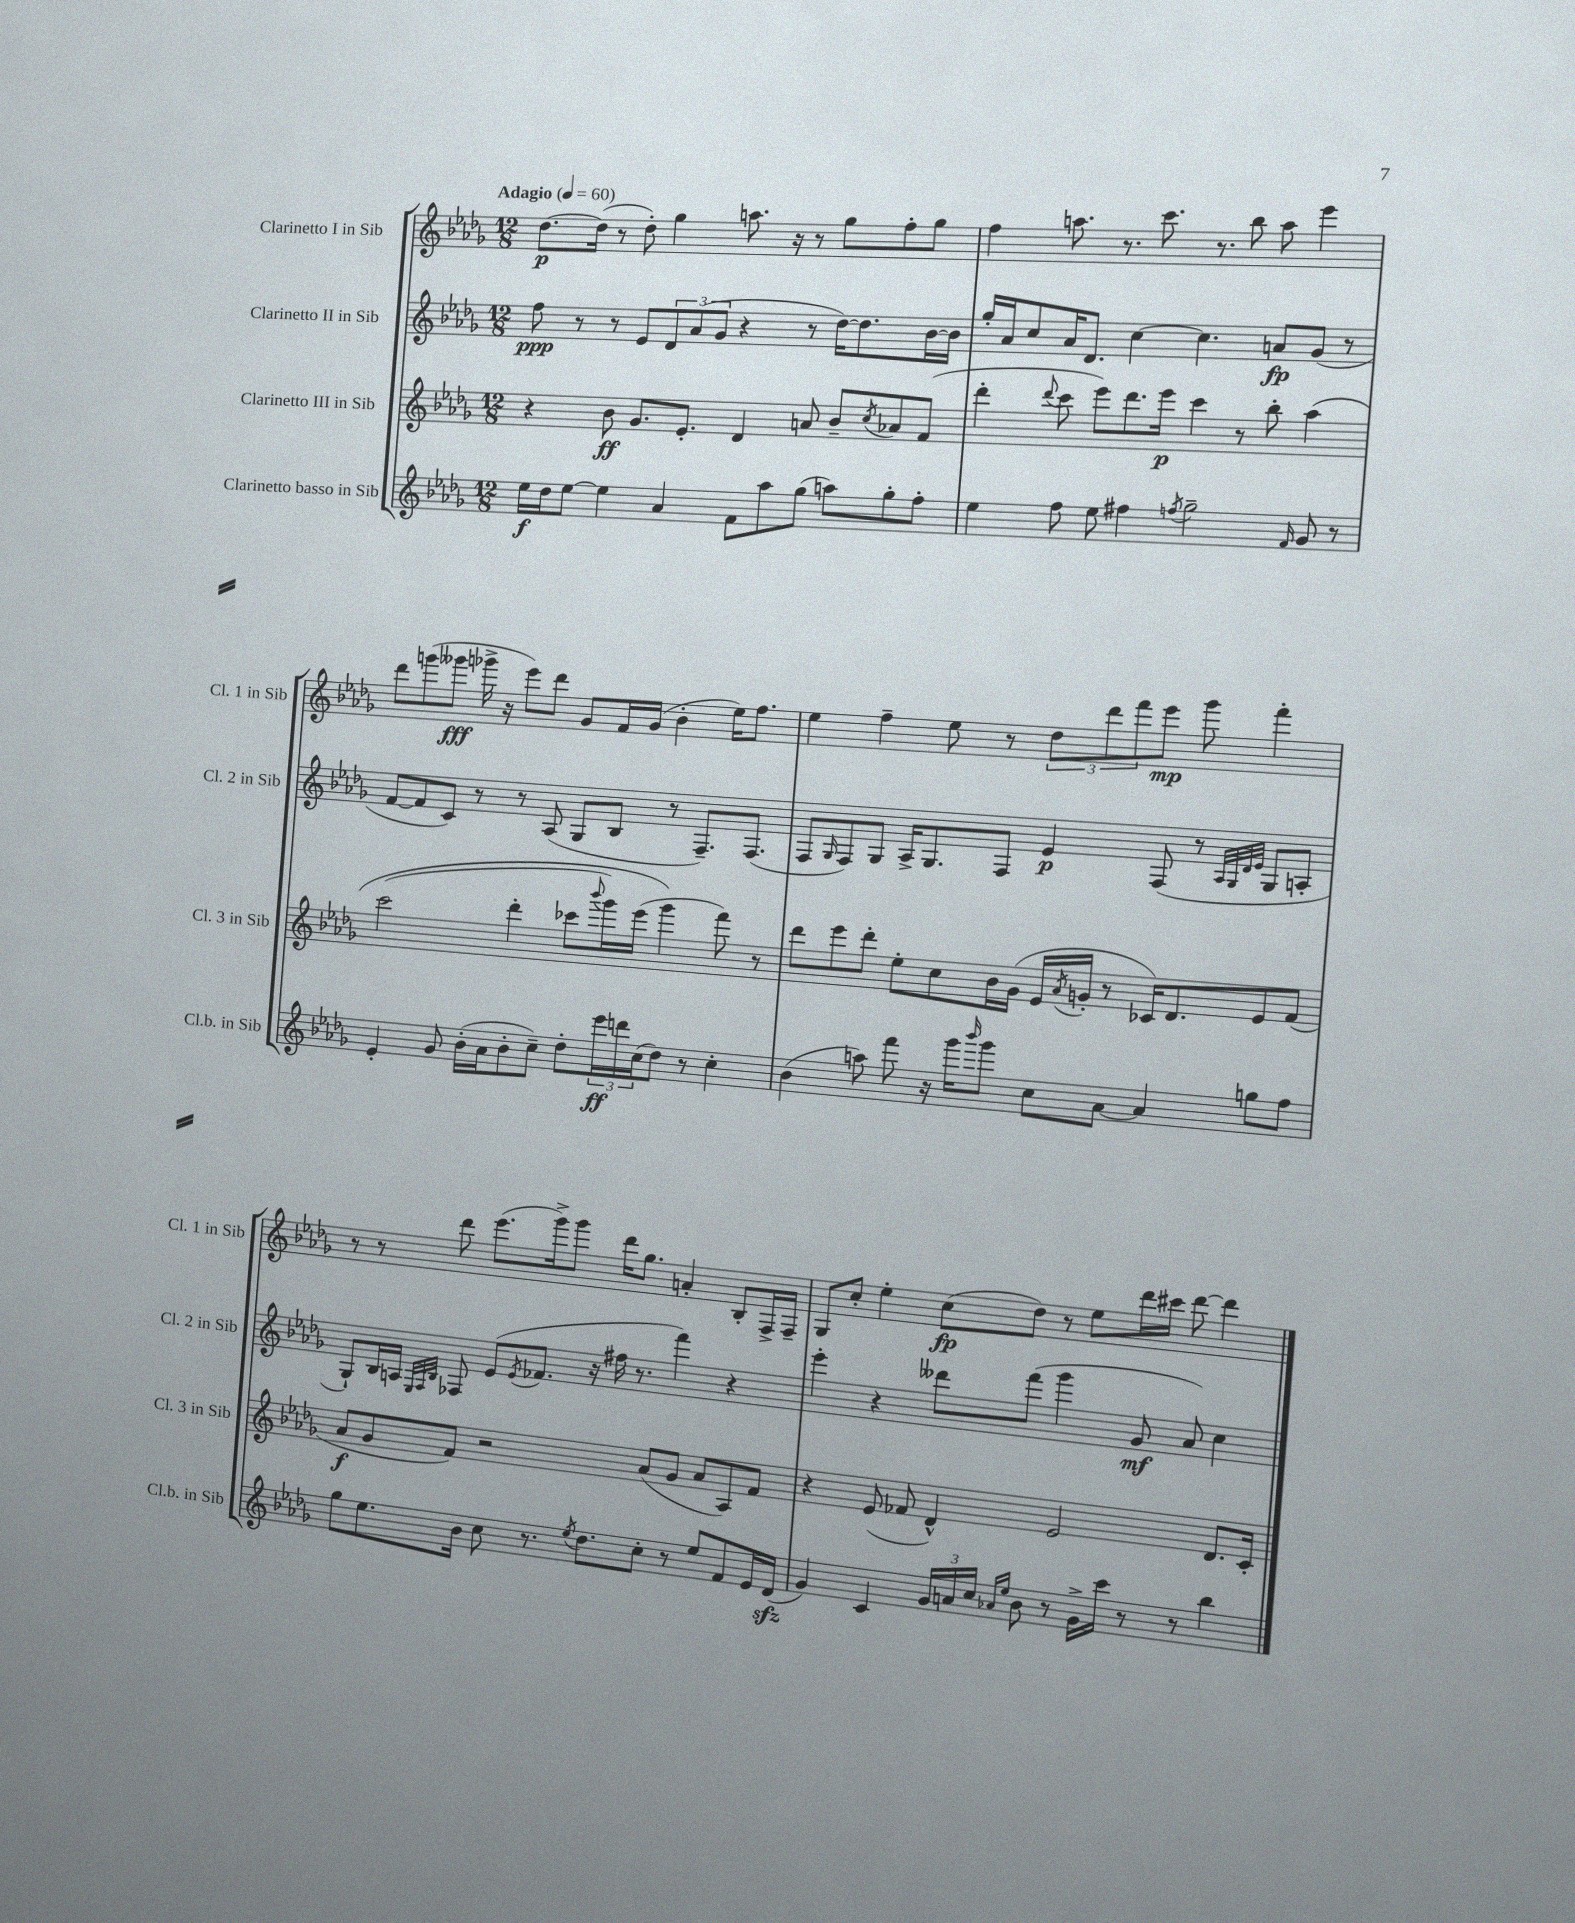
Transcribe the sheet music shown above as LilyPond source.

<<
\new StaffGroup <<
\new Staff = "s0" \with { instrumentName = "Clarinetto I in Sib" shortInstrumentName = "Cl. 1 in Sib" } {
    \clef treble \key des \major \numericTimeSignature \time 12/8 \tempo "Adagio" 4 = 60
    des''8.~\p des''16( r8 des''8-.) ges''4 a''8. r16 r8 ges''8 f''8-. ges''8 |
    f''4 a''8. r8. c'''8. r8. bes''8 a''8 ees'''4 |
    des'''8 g'''8( geses'''8\fff ges'''16-> r16 ees'''8) des'''8 ges'8 f'16 ges'16( bes'4-. ees''16) f''8. |
    ees''4 f''4-- ees''8 r8 \tuplet 3/2 { des''8 des'''8 f'''8 } ees'''8\mp ges'''8 f'''4-. |
    r8 r8 des'''8 ees'''8.( ges'''16->) ges'''8 des'''16 ges''8. a'4-. bes8-. f16-> f16-- |
    ges8 c''8-. ees''4-. c''8\fp( des''8) r8 ees''8 des'''16 cis'''16 des'''8~ des'''4 \bar "|." |
}
\new Staff = "s1" \with { instrumentName = "Clarinetto II in Sib" shortInstrumentName = "Cl. 2 in Sib" } {
    \clef treble \key des \major \numericTimeSignature \time 12/8
    f''8\ppp r8 r8 ees'8 \tuplet 3/2 { des'8 aes'8( ges'8 } r4 r8 des''16~) des''8. bes'16~ bes'16 |
    ges''16-. aes'16 c''8 aes'16 des'8. c''4~ c''4. a'8\fp ges'8( r8 |
    f'8~ f'8 c'8) r8 r8 aes8( ges8 bes8 r8 f8.--) f8.( |
    f8 \grace { ges16 } f8) ges8 aes16-> ges8. f8 ees'4\p f8( r8 \grace { aes32 ges32 des'32 ees'32 } ges8 a8-. |
    ges8-!) bes16 a16 \grace { ees32 f32 bes32 } fes8 ees'8( \acciaccatura { ees'8 } fes'8. r16 fis''16 r8. f'''4) r4 |
    ees'''4-. r4 deses'''8 f'''8( ges'''4 ges'8\mf aes'8) c''4 \bar "|." |
}
\new Staff = "s2" \with { instrumentName = "Clarinetto III in Sib" shortInstrumentName = "Cl. 3 in Sib" } {
    \clef treble \key des \major \numericTimeSignature \time 12/8
    r4 bes'8\ff ges'8. ees'8.-. des'4 a'8 bes'8-- \acciaccatura { c''8 } aes'8 f'8( |
    des'''4-. \appoggiatura { des'''8 } c'''8 ees'''8) des'''8. ees'''16\p c'''4 r8 bes''8-. aes''4\( |
    c'''2( des'''4-. ces'''8 \appoggiatura { bes'''8 } ges'''16) ees'''16( ges'''4\) f'''8) r8 |
    des'''8 ees'''8 des'''8-. ees''8-. c''8 bes'16 ges'16( ees'16 \acciaccatura { aes'8 } g'16-. r8 ces'16) des'8. ees'8 f'8( |
    aes'8\f ges'8 f'8) r2 aes'8( ges'8 aes'8 aes8) f'8 |
    r4 ees'8( fes'8 des'4-^) ees'2 des'8. c'16-. \bar "|." |
}
\new Staff = "s3" \with { instrumentName = "Clarinetto basso in Sib" shortInstrumentName = "Cl.b. in Sib" } {
    \clef treble \key des \major \numericTimeSignature \time 12/8
    ees''16\f des''16 ees''8~ ees''4 aes'4 f'8 aes''8 ges''8( a''8) ges''8-. f''8-. |
    ees''4 f''8 ees''8 fis''4 \acciaccatura { f''8 } ges''2-- \grace { f'16 } ges'8 r8 |
    ees'4-. ges'8 bes'16-.( aes'16 bes'8-. c''8--) des''8-. \tuplet 3/2 { ees'''16\ff d'''16 c''16( } des''8) r8 c''4-. |
    bes'4( a''8) f'''8 r16 ges'''16 \grace { bes'''16 } ges'''8 c''8 aes'8~ aes'4 g''8 f''8 |
    ges''8 ees''8. bes'16 c''8 r8. \acciaccatura { ees''8 } des''8. c''8-. r8 ees''8 f'8 ees'16 des'16\sfz( |
    ges'4) c'4 \tuplet 3/2 { ges'16 a'16 c''16 } \grace { aes'16 ees''16 } bes'8 r8 ges'16-> c'''16 r8 r8 bes''4 \bar "|." |
}
>>
>>
\layout { \context { \Score \remove "Bar_number_engraver" } }
